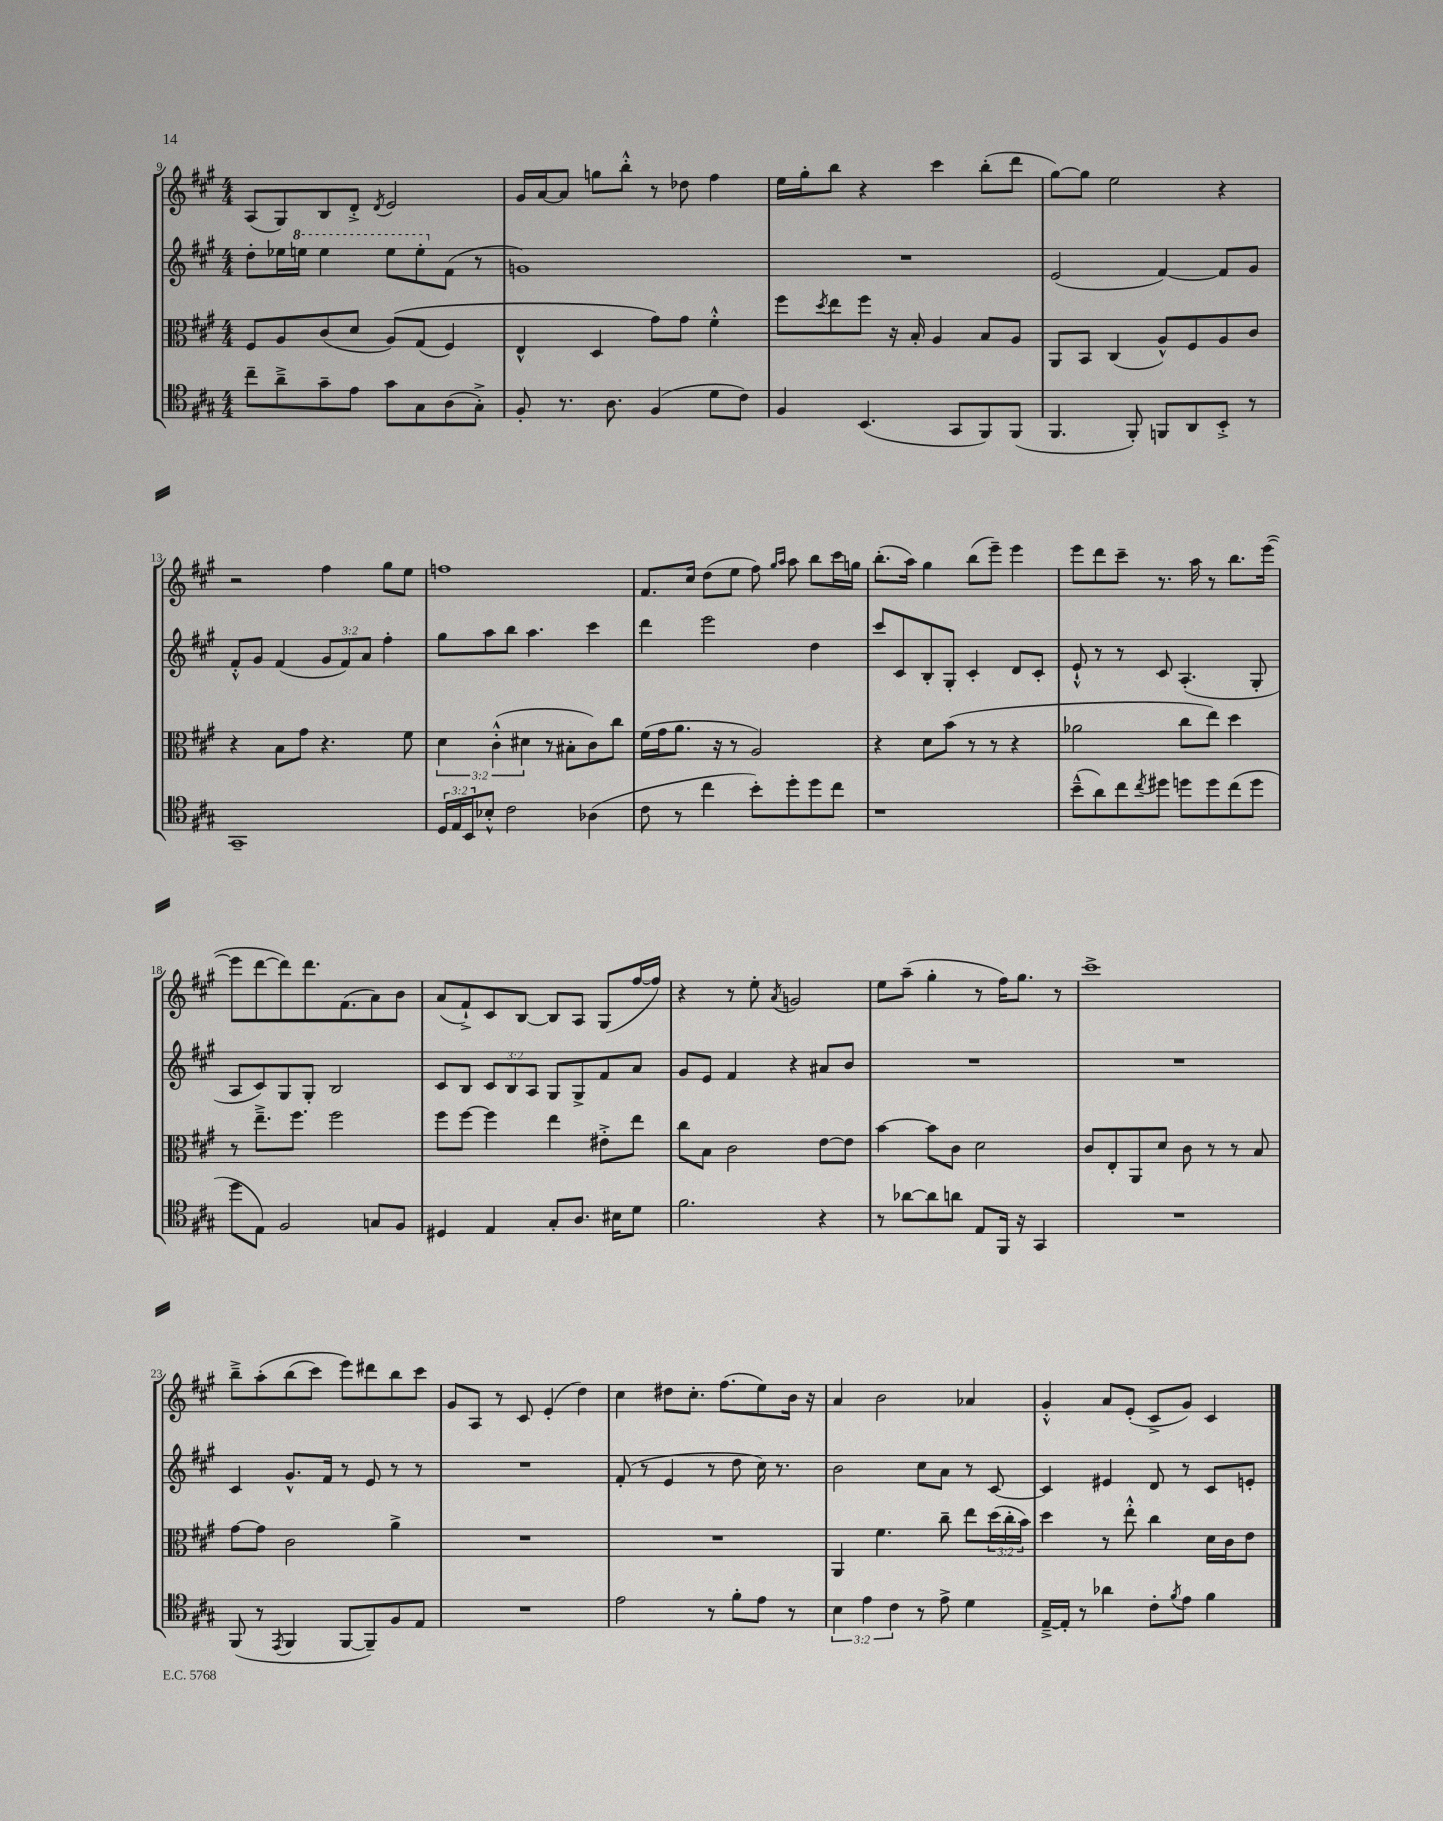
<<
\new StaffGroup <<
\new Staff = "s0" {
    \clef treble \key a \major \numericTimeSignature \time 4/4
    a8( gis8) b8 d'8-.-> \acciaccatura { d'8 } e'2 |
    gis'16 a'16~ a'8 g''8 b''8-.-^ r8 des''8 fis''4 |
    e''16 gis''16-. b''8 r4 cis'''4 b''8-.( d'''8 |
    gis''8~) gis''8 e''2 r4 |
    r2 fis''4 gis''8 e''8 |
    f''1 |
    fis'8. cis''16 d''8( e''8 fis''8) \grace { gis''16 a''16 } a''8 b''8 cis'''16 g''16 |
    b''8.-.( a''16) gis''4 b''8( e'''8--) e'''4 |
    e'''8 d'''8 cis'''8-- r8. a''16 r8 b''8. e'''16~( |
    e'''8 d'''8~ d'''8) d'''8. fis'8.( a'8) b'8 |
    a'8( fis'8-!->) cis'8 b8~ b8 a8 gis8( fis''16~ fis''16) |
    r4 r8 e''8-. \acciaccatura { a'8 } g'2 |
    e''8 a''8--( gis''4-. r8 fis''16) gis''8. r8 |
    cis'''1-> |
    b''8---> a''8-.\( b''8( cis'''8) e'''8\) dis'''8 b''8 cis'''8 |
    gis'8 a8 r8 cis'8 e'4-.( d''4) |
    cis''4 dis''8 cis''8.-. fis''8.( e''8) b'16 r16 |
    a'4 b'2 aes'4 |
    gis'4-.-^ a'8 e'8-.( cis'8-> gis'8) cis'4 \bar "|." |
}
\new Staff = "s1" {
    \clef treble \key a \major \numericTimeSignature \time 4/4 \override Staff.TupletNumber.text = #tuplet-number::calc-fraction-text
    d''8-. ees''16 \ottava #1 e'''!16 e'''4 e'''8 e'''8-. \ottava #0 fis'8( r8 |
    g'1) |
    R1 |
    e'2( fis'4~) fis'8 gis'8 |
    fis'8-.-^ gis'8 fis'4( \tuplet 3/2 { gis'8 fis'8) a'8 } fis''4-. |
    gis''8 a''8 b''8 a''4. cis'''4 |
    d'''4 e'''2 d''4 |
    cis'''8 cis'8 b8-. gis8-. cis'4-. d'8 cis'8-. |
    e'8-!-^ r8 r8 cis'8 a4.-.( gis8-. |
    a8 cis'8) gis8 gis8-. b2 |
    cis'8 b8 \tuplet 3/2 { cis'8 b8 a8 } gis8 gis8-> fis'8 a'8 |
    gis'8 e'8 fis'4 r4 ais'8 b'8 |
    R1 |
    R1 |
    cis'4 gis'8.-^ fis'16 r8 e'8 r8 r8 |
    R1 |
    fis'8-.( r8 e'4 r8 d''8 cis''16) r8. |
    b'2 cis''8 a'8 r8 cis'8~ |
    cis'4 eis'4 d'8 r8 cis'8 e'8-. \bar "|." |
}
\new Staff = "s2" {
    \clef alto \key a \major \numericTimeSignature \time 4/4 \override Staff.TupletNumber.text = #tuplet-number::calc-fraction-text
    fis8 a8 cis'8( d'8 a8)\( gis8( fis4) |
    e4-^ d4 gis'8\) gis'8 fis'4-.-^ |
    fis''8 \acciaccatura { d''8 } e''8 fis''8 r16 b16-. a4 b8 a8 |
    a,8 b,8 cis4( a8-^) fis8 a8 cis'8 |
    r4 b8 gis'8 r4. fis'8 |
    \tuplet 3/2 { d'4 cis'4-.-^( dis'4 } r8 bis8-. cis'8) cis''8 |
    fis'16( gis'16 a'8. r16 r8 a2) |
    r4 d'8 b'8( r8 r8 r4 |
    aes'2 cis''8 e''8) d''4 |
    r8 e''8.---> fis''8. fis''2 |
    fis''8 fis''8~ fis''4 e''4 eis'8-.-> e''8 |
    cis''8 b8 cis'2 e'8~ e'8 |
    b'4~ b'8 cis'8 d'2 |
    cis'8 e8-. a,8 d'8 cis'8 r8 r8 b8 |
    gis'8~ gis'8 cis'2 a'4-> |
    R1 |
    R1 |
    a,4 fis'4. cis''8-- e''8 \tuplet 3/2 { d''16( cis''16-. b'16) } |
    d''4 r8 e''8-.-^ cis''4 d'16 cis'16 e'8 \bar "|." |
}
\new Staff = "s3" {
    \clef tenor \key a \major \numericTimeSignature \time 4/4 \override Staff.TupletNumber.text = #tuplet-number::calc-fraction-text
    cis''8-- a'8---> gis'8-- e'8 gis'8 gis8 a8( gis8-.->) |
    fis8-. r8. a8. fis4( d'8 cis'8) |
    fis4 b,4.( gis,8 fis,8) fis,8( |
    fis,4. fis,8-.) f,8 a,8 b,8-.-> r8 |
    gis,1-- |
    \tuplet 3/2 { d16 e16 b,16 } bes8-.-^ cis'2 aes4( |
    cis'8 r8 cis''4 b'8-.) d''8-. d''8 cis''8 |
    r1 |
    b'8---^( a'8) cis''8 \acciaccatura { cis''8 } dis''8 d''8 d''8 cis''8( d''8 |
    d''8 e8) fis2 g8 fis8 |
    dis4 e4 gis8-. a8. bis16 d'8 |
    fis'2. r4 |
    r8 aes'8~ aes'8 a'8 e8 fis,16 r16 gis,4 |
    R1 |
    fis,8( r8 \acciaccatura { e,8 } fis,4 fis,8~ fis,8--) fis8 e8 |
    R1 |
    e'2 r8 fis'8-. e'8 r8 |
    \tuplet 3/2 { b4 e'4 cis'4 } r8 e'8-> d'4 |
    e16~---> e16-. r8 aes'4 cis'8-. \acciaccatura { fis'8 } e'8 fis'4 \bar "|." |
}
>>
>>
\layout { \context { \Score currentBarNumber = #9 } }
